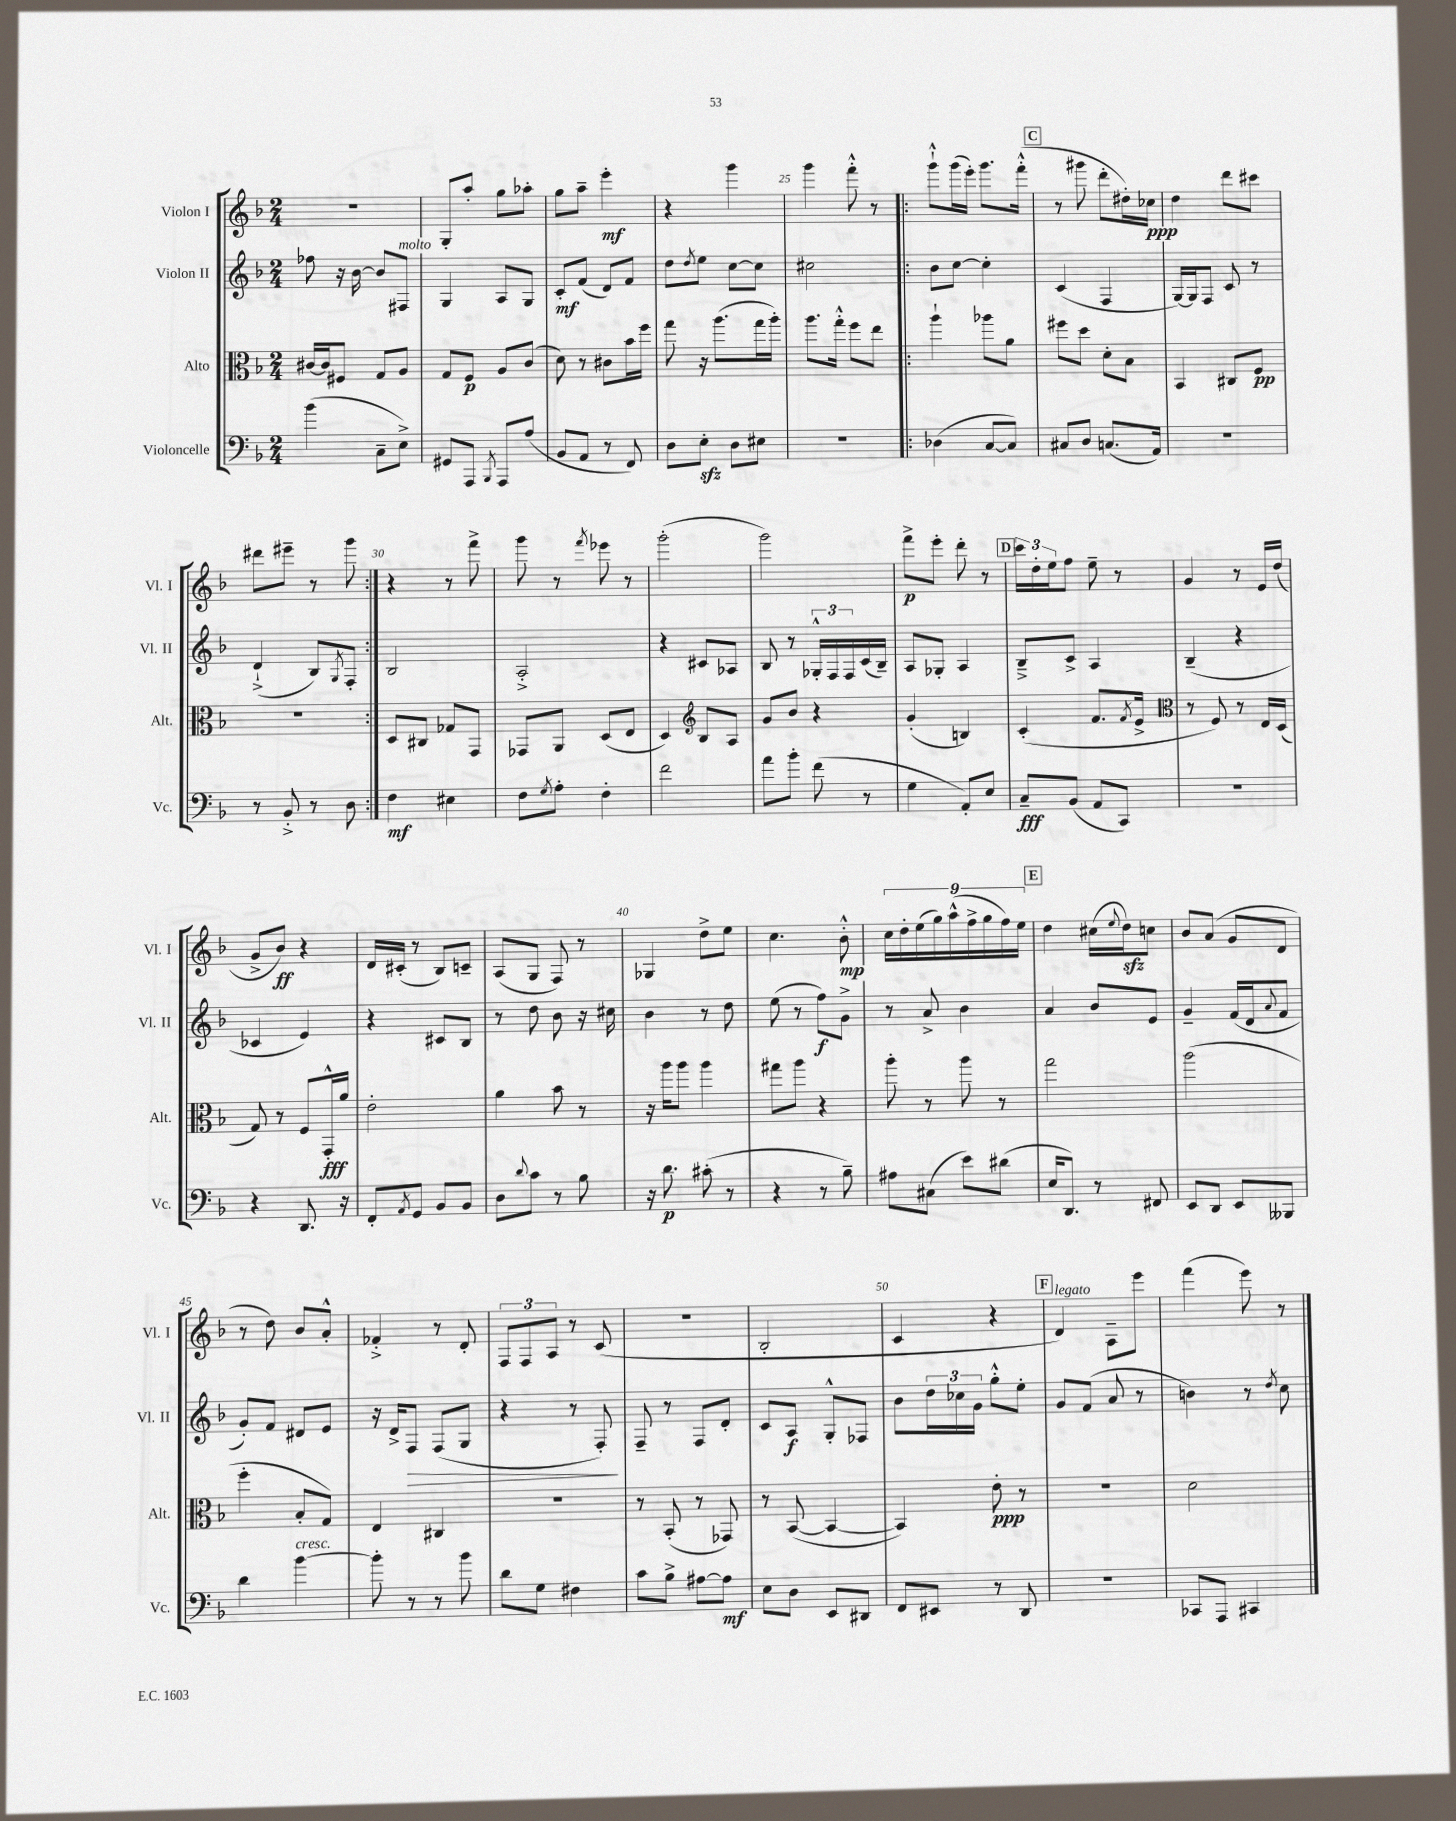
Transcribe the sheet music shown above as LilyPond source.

<<
\new StaffGroup <<
\new Staff = "s0" \with { instrumentName = "Violon I" shortInstrumentName = "Vl. I" } {
    \clef treble \key f \major \numericTimeSignature \time 2/4
    R2 |
    g8-. a''8-. g''8 aes''8-. |
    g''8 a''8-- e'''4-.\mf |
    r4 g'''4 |
    g'''4 f'''8-.-^ r8 |
    \repeat volta 2 { g'''8-!-^ g'''16( e'''16-.) g'''8. f'''16-.-^( |
    \mark \markup { \box "C" } r8 gis'''8 d'''8-. dis''16-.) ces''16\ppp |
    d''4 d'''8 cis'''8 |
    dis'''8 eis'''8-- r8 g'''8 | }
    r4 r8 f'''8-> |
    g'''8 r8 \acciaccatura { f'''8 } ees'''8 r8 |
    g'''2-.( |
    g'''2) |
    f'''8->\p e'''8-. d'''8-. r8 |
    \mark \markup { \box "D" } \tuplet 3/2 { c'''16 d''16-. e''16 } f''8 e''8-- r8 |
    g'4 r8 e'16 d''16( |
    g'8-> bes'8\ff) r4 |
    d'16 cis'16-.( r8 bes8) c'8-- |
    a8( g8 f8) r8 |
    ges4 d''8-> e''8 |
    c''4. bes'8-.-^\mp |
    \tuplet 9/8 { c''16 d''16-. e''16( g''16) a''16-^( f''16-> g''16 f''16) e''16 } |
    \mark \markup { \box "E" } d''4 cis''16( \appoggiatura { e''8 } d''16\sfz) c''8 |
    bes'8 a'8( g'8 d'8 |
    r8 d''8) bes'8 a'8-.-^ |
    fes'4-.-> r8 d'8-. |
    \tuplet 3/2 { f8 f8 a8 } r8 c'8( |
    r2 |
    bes2-. |
    c'4 r4 |
    \mark \markup { \box "F" } d'4^\markup { \italic "legato" }) a8-- e'''8 |
    f'''4( e'''8) r8 \bar "|." |
}
\new Staff = "s1" \with { instrumentName = "Violon II" shortInstrumentName = "Vl. II" } {
    \clef treble \key f \major \numericTimeSignature \time 2/4
    fes''8 r16 bes'16~ bes'8 fis8^\markup { \italic "molto" } |
    g4 a8 g8 |
    c'8-.\mf f'8( d'8) f'8 |
    d''8 \acciaccatura { d''8 } e''8 c''8~ c''8 |
    cis''2 |
    \repeat volta 2 { bes'8 c''8~ c''4-. |
    \mark \markup { \box "C" } c'4( f4 |
    g16~) g16 f8 c'8 r8 |
    d'4-!->( bes8) \acciaccatura { g8 } f8-. | }
    bes2 |
    a2-.-> |
    r4 cis'8 aes8 |
    bes8 r8 \tuplet 3/2 { ges16-.-^ f16 f16 } c'16( bes16--) |
    a8 ges8-. a4 |
    \mark \markup { \box "D" } bes8---> c'8-> a4 |
    bes4--( r4 |
    ces'4 e'4) |
    r4 cis'8 bes8 |
    r8 d''8 bes'8 r16 cis''16 |
    bes'4 r8 d''8 |
    e''8( r8 f''8\f) g'8-> |
    r8 a'8-> bes'4 |
    \mark \markup { \box "E" } a'4 bes'8 e'8 |
    g'4-- f'16( d'16 \appoggiatura { a'8 } f'8 |
    g'8-.) f'8 dis'8 e'8 |
    r16 d'16-> f8\> f8( g8 |
    r4 r8 f8-.\!) |
    f8-- r8 f8 d'8-. |
    c'8 a8\f g8-.-^ fes8 |
    bes'8 \tuplet 3/2 { d''16 ces''16 g'16 } g''8-.-^ e''8-. |
    \mark \markup { \box "F" } g'8 f'8( a'8 r8 |
    b'4) r8 \acciaccatura { d''8 } c''8 \bar "|." |
}
\new Staff = "s2" \with { instrumentName = "Alto" shortInstrumentName = "Alt." } {
    \clef alto \key f \major \numericTimeSignature \time 2/4
    cis'16~ cis'16 fis8 g8 a8 |
    g8 f8\p a8 c'8( |
    d'8) r8 cis'8 bes'16 f''16 |
    g''8 r16 a''8.( g''16 a''16-.) |
    a''8. g''16-.-^ f''8 e''8 |
    \repeat volta 2 { a''4-! aes''8 a'8 |
    \mark \markup { \box "C" } fis''8 d''8 d'8-. bes8 |
    bes,4 cis8 f8\pp |
    r2 | }
    d8 cis8 ges8 g,8 |
    ges,8 a,8 d8( e8 |
    d4) \clef treble bes8 a8 |
    g'8 bes'8 r4 |
    g'4-.( b4) |
    \mark \markup { \box "D" } c'4-.( f'8. \acciaccatura { f'8 } e'16-> |
    \clef alto r8 f8) r8 e16 d16( |
    g8) r8 f8 g,16-.-^\fff a'16 |
    e'2-. |
    a'4 bes'8 r8 |
    r16 a''16 a''8 a''4 |
    gis''8 a''8 r4 |
    a''8-. r8 a''8 r8 |
    \mark \markup { \box "E" } g''2 |
    a''2( |
    f''4-. bes8-. g8) |
    e4 cis4 |
    R2 |
    r8 bes,8-.( r8 ges,8) |
    r8 bes,8~( bes,4~ |
    bes,4) e'8-.\ppp r8 |
    \mark \markup { \box "F" } R2 |
    d'2 \bar "|." |
}
\new Staff = "s3" \with { instrumentName = "Violoncelle" shortInstrumentName = "Vc." } {
    \clef bass \key f \major \numericTimeSignature \time 2/4
    bes'4( c8-- e8->) |
    gis,8 a,,8 \acciaccatura { bes,,8 } a,,8 a8( |
    bes,8 a,8 r8 f,8) |
    d8 e8-.\sfz d8 eis8 |
    r2 |
    \repeat volta 2 { des4( c8~ c8) |
    \mark \markup { \box "C" } cis8 d8 c8.( a,16) |
    R2 |
    r8 bes,8-.-> r8 d8 | }
    f4\mf eis4 |
    f8 \acciaccatura { g8 } a8-. f4-. |
    f'2 |
    a'8 bes'8-. f'8( r8 |
    g4 a,8-.) e8 |
    \mark \markup { \box "D" } c8--\fff bes,8( a,8 c,8) |
    R2 |
    r4 d,8. r16 |
    f,8-. \acciaccatura { a,8 } g,8 bes,8 bes,8 |
    d8 \appoggiatura { d'8 } c'8 r8 bes8 |
    r16 d'8.\p cis'8-.( r8 |
    r4 r8 bes8--) |
    ais8 cis8( e'8) dis'8( |
    \mark \markup { \box "E" } e16 d,8.) r8 fis,8 |
    e,8 d,8 e,8 beses,,8 |
    d'4 bes'4~^\markup { \italic "cresc." } |
    bes'8-. r8 r8 bes'8 |
    d'8 g8 fis4 |
    c'8 bes8-> ais8~ ais8\mf |
    e8 d8 e,8 dis,8 |
    f,8 eis,8 r8 d,8 |
    \mark \markup { \box "F" } R2 |
    ces,8 a,,8 cis,4 \bar "|." |
}
>>
>>
\layout { \context { \Score currentBarNumber = #21 \override BarNumber.break-visibility = ##(#f #t #t) barNumberVisibility = #(every-nth-bar-number-visible 5) } }
